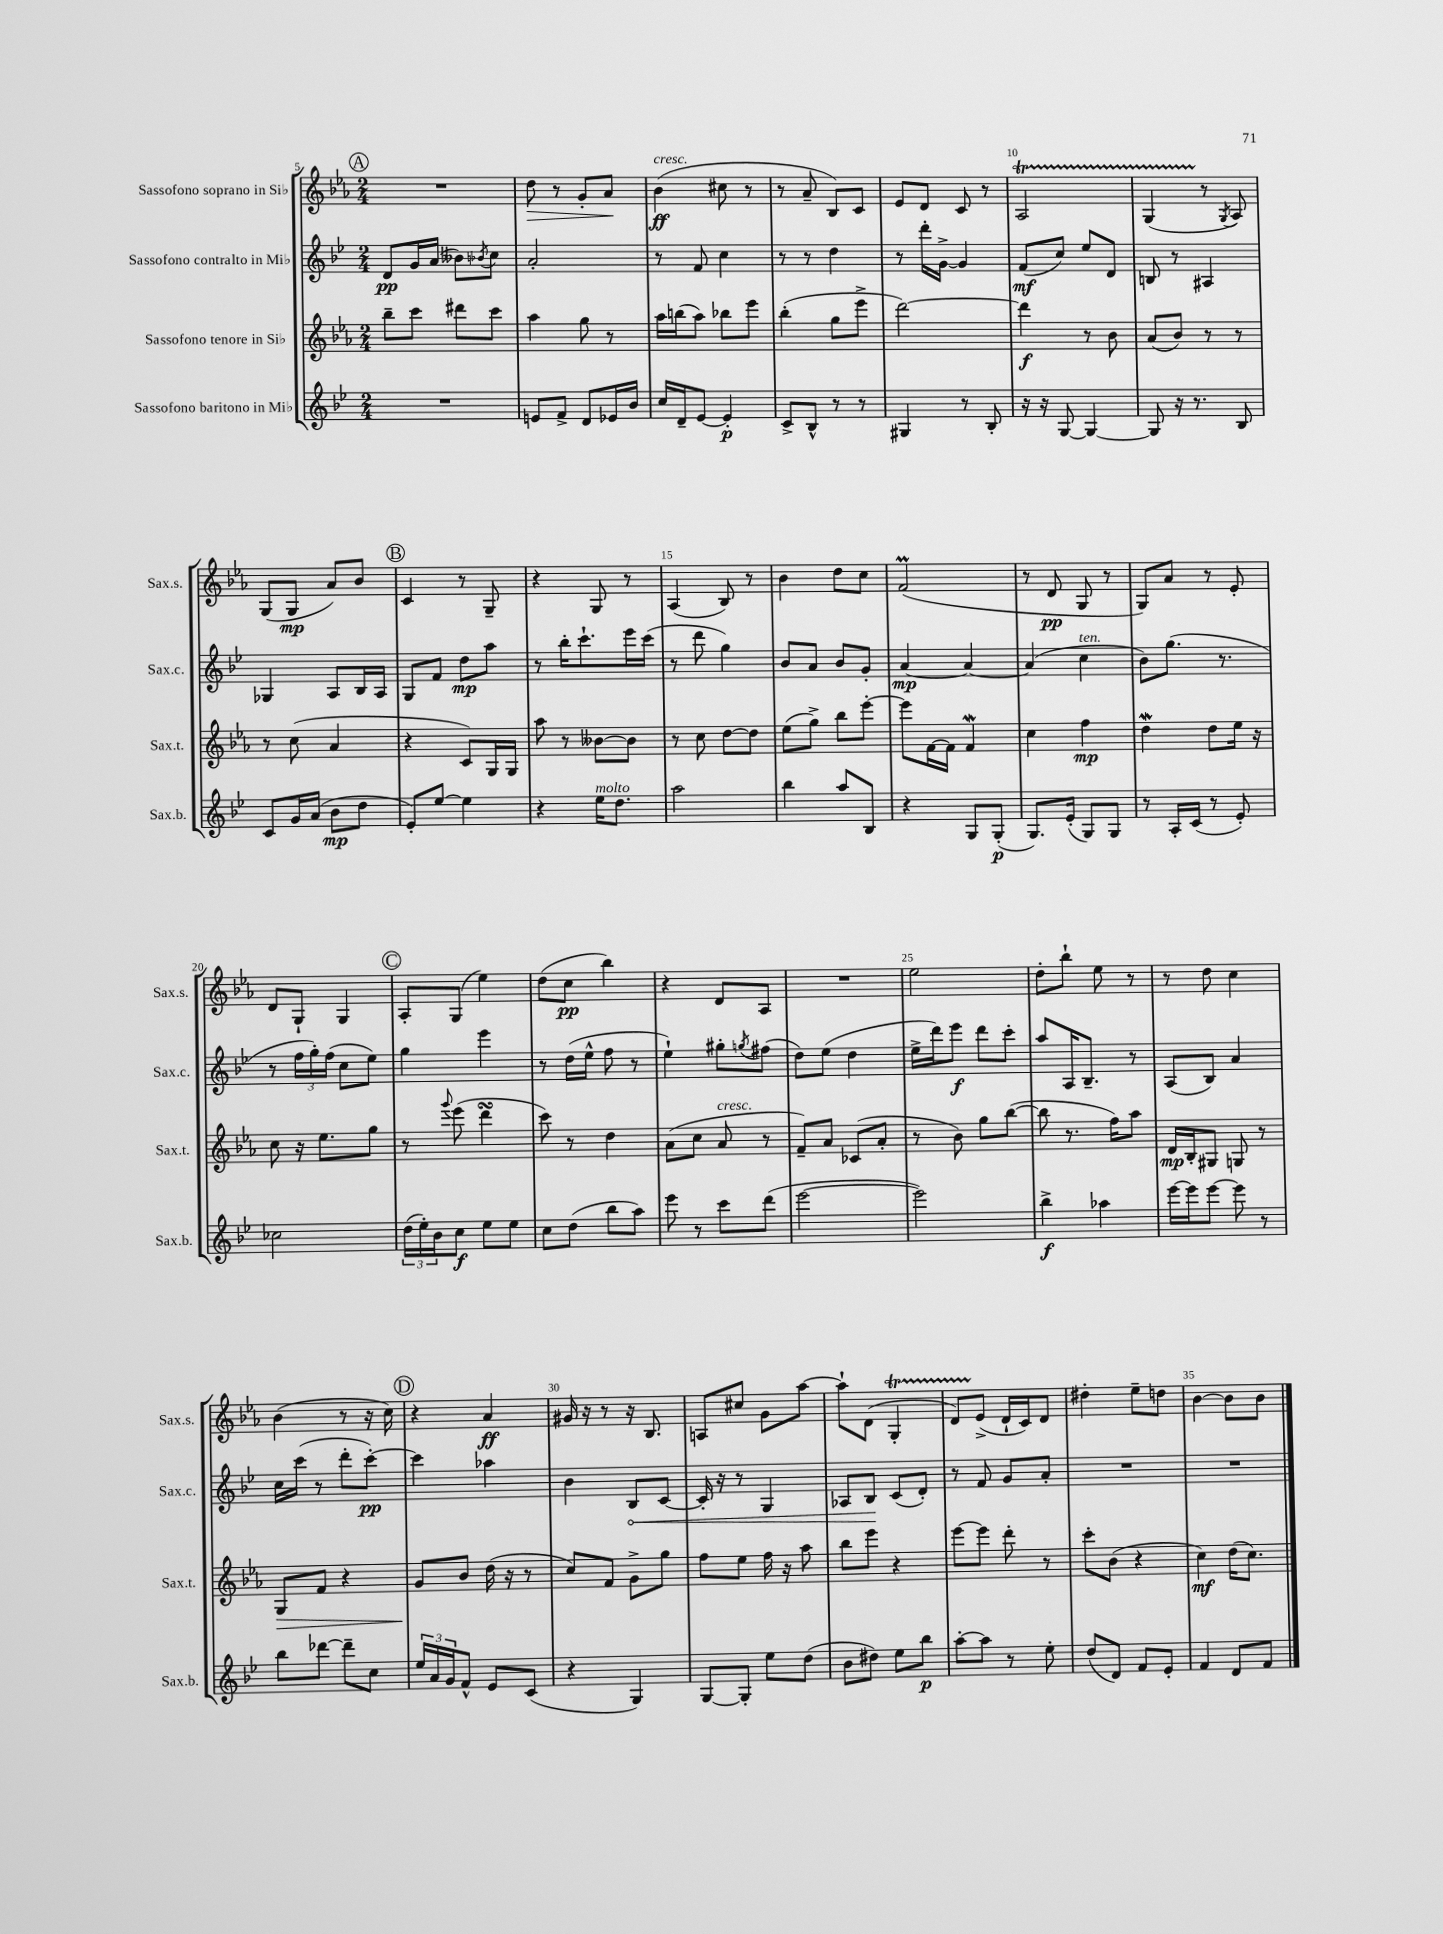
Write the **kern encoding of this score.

**kern	**kern	**kern	**kern
*staff4	*staff3	*staff2	*staff1
*clefG2	*clefG2	*clefG2	*clefG2
*k[b-e-]	*k[b-e-a-]	*k[b-e-]	*k[b-e-a-]
*M2/4	*M2/4	*M2/4	*M2/4
2r	8bb-~	8d	2r
.	8ccc	16g	.
.	.	(16a	.
.	8ddd#	8b--)	.
.	.	8qb-	.
.	8ccc	8cc	.
=	=	=	=
8e	4aa-	2a'	8dd
8f^	.	.	8r
8d	8gg	.	8g'
16e-	8r	.	8a-
16b-	.	.	.
=	=	=	=
16cc	16aa-	8r	(4b-
16d~	(16bb	.	.
[8e-	8aa-)	8f	.
4e-']	8bb-	4cc	8cc#
.	8eee-	.	8r
=	=	=	=
8c^	(4bb-'	8r	8r
8B-^^	.	8r	8a-~
8r	8gg	4dd	8B-)
8r	8eee-^	.	8c
=	=	=	=
4G#	[2ddd)	8r	8e-
.	.	16ddd'	8d
.	.	[16g^	.
8r	.	4g]	8c
8B-'	.	.	8r
=	=	=	=
16r	4ddd]	(8f	2A-
16r	.	.	.
[8G	.	8cc)	.
4G_	8r	8ee-	.
.	8b-	8d	.
=	=	=	=
8G]	(8a-	8B	(4G
16r	8b-)	8r	.
8.r	.	.	.
.	8r	4A#	8r
.	.	.	8qG
8B-	8r	.	8A-)
=	=	=	=
8c	8r	4G-	(8G
16g	(8cc	.	8G
(16a	.	.	.
8b-	4a-	8A	8a-)
8dd	.	16B-	8b-
.	.	16A	.
=	=	=	=
8e-')	4r	8G	4c
[8ee-	.	8f	.
4ee-]	8c)	8dd	8r
.	16G	8aa	8G~
.	16G	.	.
=	=	=	=
4r	8aa-	8r	4r
.	8r	16bb-'	.
.	.	8.ccc`	.
16ee-	[8b--	.	8G
8.dd	.	.	.
.	8b--]	16eee-	8r
.	.	(16ccc	.
=	=	=	=
2aa	8r	8r	(4A-
.	8cc	8ddd	.
.	[8dd	4gg)	8B-)
.	8dd]	.	8r
=	=	=	=
4bb-	(8ee-	8b-	4b-
.	8gg^)	8a	.
8aa	8bb-	8b-	8dd
8B-	[8eee-'	8g'	8cc
=	=	=	=
4r	8eee-]	[4a	(2f
.	[16f	.	.
.	16f]	.	.
8G	4f	4a_	.
(8G'	.	.	.
=	=	=	=
8.G)	4cc	(4a]	8r
.	.	.	8d
(16e-'	.	.	.
8G)	4ff	4cc	8G
8G	.	.	8r
=	=	=	=
8r	4dd	8b-)	8G)
16A'	.	(8.gg	8a-
(16c	.	.	.
8r	8dd	.	8r
.	.	8.r	.
8e-')	16ee-	.	8e-'
.	16r	.	.
=	=	=	=
2cc-	8cc	8r	8d
.	16r	24ff	8G`
.	.	24gg')	.
.	8.ee-	.	.
.	.	(24ff	.
.	.	8cc	4G
.	8gg	8ee-)	.
=	=	=	=
(24dd	8r	4gg	8A-'
24ee-')	.	.	.
24b-	.	.	.
.	8qqggg	.	.
8cc	(8eee-	.	(8G
8ee-	4ddd	4eee-	4ee-)
8ee-	.	.	.
=	=	=	=
8cc	8ccc)	8r	(8dd
(8dd	8r	(16dd	8cc
.	.	16ee-^^	.
8bb-	4dd	8ff	4bb-)
8aa)	.	8r	.
=	=	=	=
8eee-	(8a-	4ee-`)	4r
8r	8cc	.	.
8ccc	8a-	8gg#'	8d
.	.	8qgg	.
(8ddd	8r	(8ff#	8A-
=	=	=	=
[2eee-	8f~)	8dd)	2r
.	8a-	(8ee-	.
.	(8c-	4dd	.
.	8a-'	.	.
=	=	=	=
2eee-])	8r	16ee-^	2ee-
.	.	16ddd)	.
.	8b-)	8eee-	.
.	8gg	8ddd	.
.	([8bb-	8ccc'	.
=	=	=	=
4bb-^	8bb-]	8aa	8dd'
.	8.r	16A	8bb-`
.	.	8.B-~	.
4aa-	.	.	8ee-
.	16ff)	.	.
.	8aa-	8r	8r
=	=	=	=
[16eee-	16d	(8A	8r
16eee-]	16B-'	.	.
[8eee-	8G#	8B-)	8dd
8eee-]	8G	4a	4cc
8r	8r	.	.
=	=	=	=
8bb-	8G	16cc	(4b-
.	.	(16ccc	.
[8ddd-	8f	8r	.
8ddd-~]	4r	8ddd'	8r
8cc	.	[8ccc')	16r
.	.	.	16cc)
=	=	=	=
24ee-	8g	4ccc]	4r
24a	.	.	.
24g	.	.	.
8f^^	8b-	.	.
8e-	(16dd	4aa-	4a-
.	16r	.	.
(8c	8r	.	.
=	=	=	=
4r	8cc)	4b-	16g#
.	.	.	16r
.	8f	.	8r
4G)	8g^	8B-	16r
.	.	.	8.B-
.	8gg	[8c	.
=	=	=	=
[8G	8ff	16c']	8A
.	.	16r	.
8G']	8ee-	8r	8cc#
8ee-	16ff	4G	8g
.	16r	.	.
(8dd	8aa-	.	[8aa-
=	=	=	=
8b-	8bb-	8A-	8aa-`]
8dd#)	8eee-	8B-	(8d
8ee-	4r	(8c	4G'
8bb-	.	8d')	.
=	=	=	=
[8aa'	[8eee-	8r	8d)
8aa]	8eee-]	8f	(8e-^
8r	8ddd'	8g	16d`
.	.	.	16c)
8ee-'	8r	8a'	8d
=	=	=	=
(8dd	8ccc'	2r	4dd#'
8d)	(8b-	.	.
8f	4r	.	8ee-~
8e-'	.	.	8dd
=	=	=	=
4f	4cc)	2r	[4b-
8d	(16dd	.	8b-]
.	8.cc)	.	.
8f	.	.	8b-
==	==	==	==
*-	*-	*-	*-
